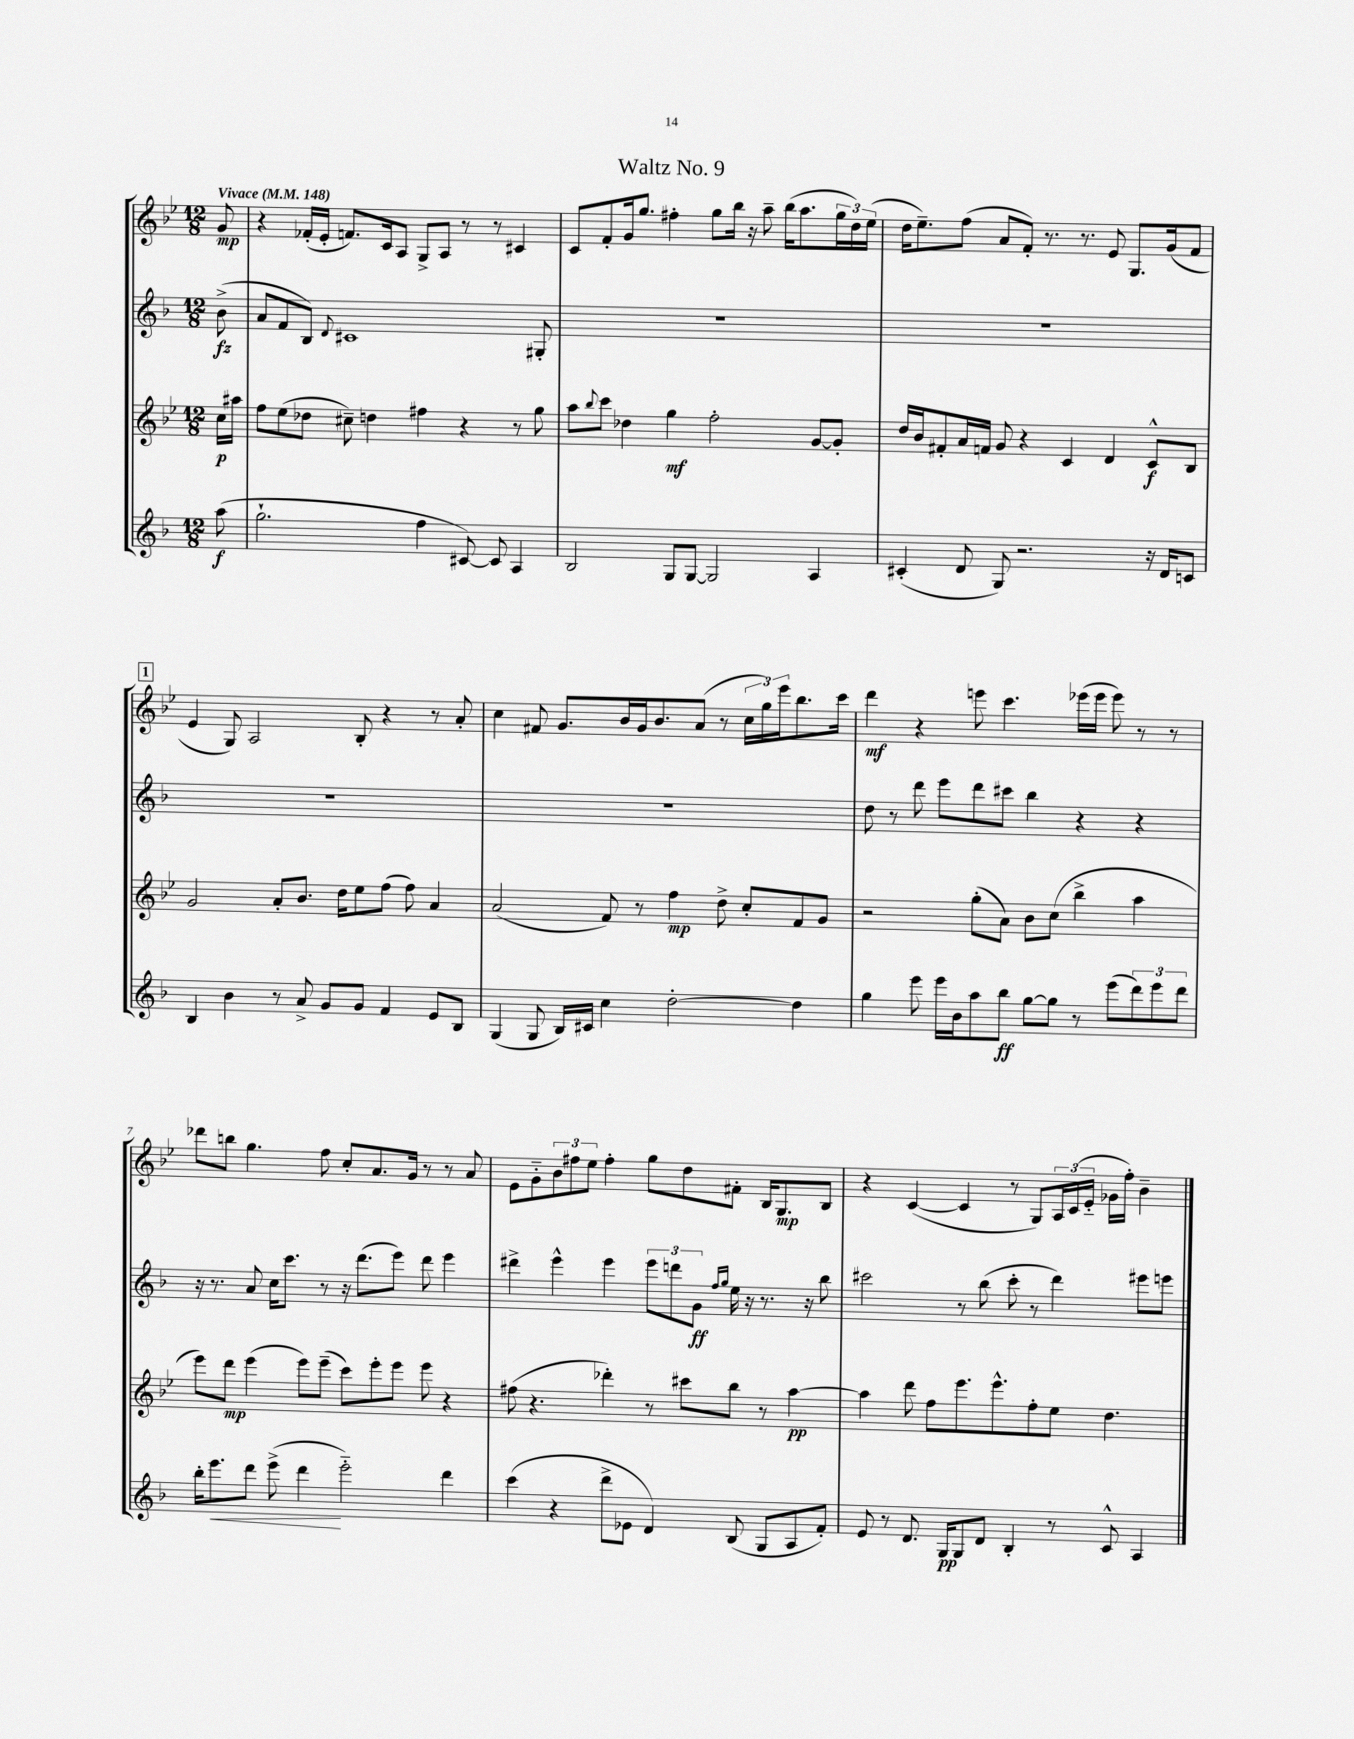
\header { title = "Waltz No. 9" }
<<
\new StaffGroup <<
\new Staff = "s0" {
    \clef treble \key bes \major \numericTimeSignature \time 12/8 \partial 8 \tempo "Vivace" 4 = 148
    g'8\mp |
    r4 fes'16-.( ees'16-. f'8.) c'16 a8 g8-> a8 r8 r8 cis'4 |
    c'8 f'8-. g'16 g''8. fis''4-. g''8 bes''16 r16 a''8-- bes''16( a''8. \tuplet 3/2 { g''16 d''16) ees''16( } |
    d''16 ees''8.--) f''8( a'8 f'8-.) r8. r8. ees'8 g8. g'16( f'8 |
    \mark \markup { \box "1" } ees'4 g8) a2 bes8-. r4 r8 a'8-. |
    c''4 fis'8 g'8. bes'16 g'16 bes'8. a'8( r8 \tuplet 3/2 { c''16 g''16) ees'''16 } bes''8. c'''16 |
    d'''4\mf r4 e'''8 c'''4. ees'''16( ees'''16 ees'''8) r8 r8 |
    des'''8 b''8 g''4. f''8 c''8-. a'8. g'16 r8 r8 a'8 |
    ees'8 g'8-_ \tuplet 3/2 { bes'8 fis''8 ees''8 } fis''4-. g''8 d''8 fis'8-. bes16 g8.\mp bes8 |
    r4 c'4~( c'4 r8 g8) \tuplet 3/2 { a16 c'16( ees'16-_ } ges'16 f''16-.) bes'4-- \bar "|." |
}
\new Staff = "s1" {
    \clef treble \key f \major \numericTimeSignature \time 12/8 \partial 8
    bes'8->\fz( |
    a'8 f'8 bes8) \appoggiatura { d'8 } cis'1 gis8-. |
    R1. |
    R1. |
    \mark \markup { \box "1" } R1. |
    R1. |
    d''8 r8 d'''8 e'''8 d'''8 cis'''8 bes''4 r4 r4 |
    r16 r8. a'8 c''16 c'''8. r8 r16 d'''8.( e'''8) d'''8 e'''4 |
    dis'''4-> e'''4-^ e'''4 \tuplet 3/2 { e'''8 d'''8 g'8\ff } \grace { f''16 g''16 } e''16 r16 r8. r16 bes''8 |
    cis'''2 r8 bes''8( cis'''8-. r8 d'''4) eis'''8 e'''8 \bar "|." |
}
\new Staff = "s2" {
    \clef treble \key bes \major \numericTimeSignature \time 12/8 \partial 8
    c''16\p ais''16 |
    f''8 ees''8( des''8 cis''8--) d''4 fis''4 r4 r8 g''8 |
    a''8 \appoggiatura { bes''8 } c'''8 des''4 g''4\mf f''2-. g'8~ g'8-. |
    d''16 bes'16 fis'8-. a'16 f'16 g'8 r4 c'4 d'4 c'8-^\f bes8 |
    \mark \markup { \box "1" } g'2 a'8-. bes'8. d''16 ees''8 f''8( f''8) a'4 |
    a'2( f'8) r8 f''4\mp d''8-> c''8-. f'8 g'8 |
    r2 g''8-.( a'8) bes'8 c''8( bes''4-> a''4 |
    ees'''8) d'''8\mp ees'''4( ees'''8) ees'''8--( c'''8) ees'''8-. ees'''8 ees'''8 r4 |
    fis''8( r4. des'''4-.) r8 cis'''8 bes''8 r8 a''4~\pp |
    a''4 d'''8 f''8 ees'''8. ees'''8.-^ f''8-. ees''8 d''4. \bar "|." |
}
\new Staff = "s3" {
    \clef treble \key f \major \numericTimeSignature \time 12/8 \partial 8
    a''8\f( |
    g''2.-! f''4 cis'8~) cis'8 a4 |
    bes2 g8 g8~ g2 a4 |
    cis'4-.( d'8 g8) r2. r16 d'16 c'8 |
    \mark \markup { \box "1" } bes4 bes'4 r8 a'8-> g'8 g'8 f'4 e'8 bes8 |
    g4( g8 bes16) cis'16 c''4 d''2~-. d''4 |
    g''4 e'''8 e'''16 bes'16 a''8 bes''8\ff g''8~ g''8 r8 e'''8( \tuplet 3/2 { d'''8) e'''8 d'''8 } |
    bes''16-. e'''8.\< d'''8 e'''8->( d'''4\! e'''2-_) d'''4 |
    c'''4( r4 d'''8-> ees'8 d'4) bes8( g8 a8 f'8-.) |
    e'8 r8 d'8. g16\pp g8 d'8 bes4-. r8 c'8-^ a4 \bar "|." |
}
>>
>>
